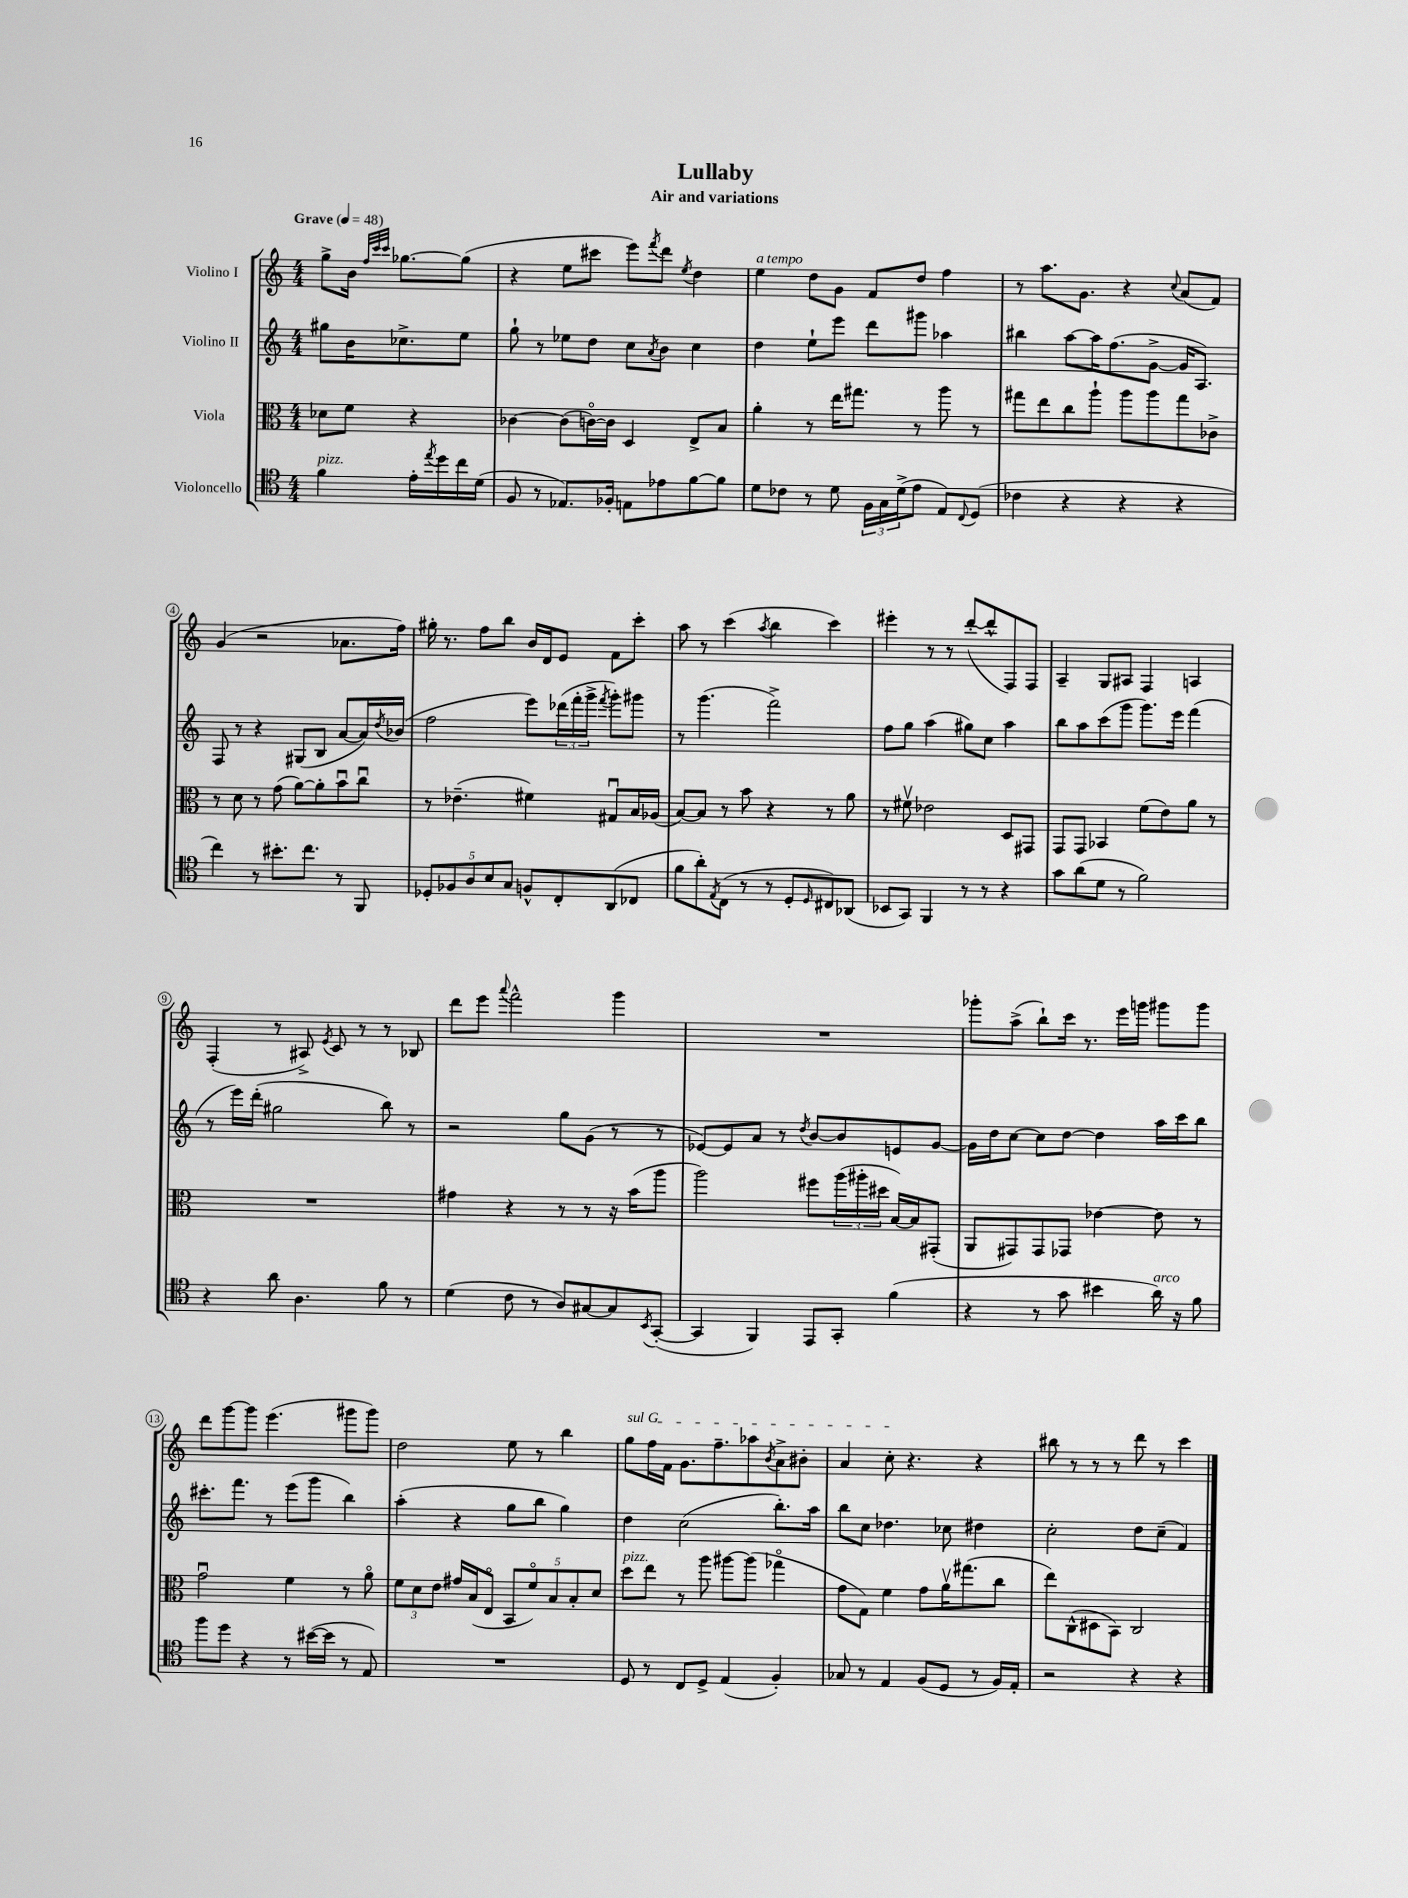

**kern	**kern	**kern	**kern
*part4	*part3	*part2	*part1
*staff4	*staff3	*staff2	*staff1
*I"Violoncello	*I"Viola	*I"Violino II	*I"Violino I
*clefC4	*clefC3	*clefG2	*clefG2
*k[]	*k[]	*k[]	*k[]
*M4/4	*M4/4	*M4/4	*M4/4
*MM48	*MM48	*MM48	*MM48
=	=	=	=
!	!	!	!LO:TX:a:B:t=Grave
!LO:TX:a:i:t=pizz.	!	!	!
4f\	8d-X\L	8gg#X\L	8gg^\L
.	8f\J	16b\K	16b\Jk
.	.	.	32qqff/LLL
.	.	.	32qqccc/
.	.	.	32qqccc/JJJ
.	.	8.cc-X^\	[8.gg-X\L
16e'\LL	4r	.	.
8qee/	.	.	.
16dd\	.	.	.
16cc\	.	8ee\J	(8gg-\J]
(16d\JJ	.	.	.
=1	=1	=1	=1
8F/	[4c-X\	8gg`\	4r
8r	.	8r	.
8.E-X/L)	(8c-\L]	8ee-X\L	8ee\L
.	[16cn\L)	8dd\J	8ccc#X\J
16F-X'/Jk	16c\JJ]	.	.
8En\L	4D/	8cc\L	8eee\L)
.	.	8qa/	8qfff/
8e-X\	.	8b\J	8ddd\J
.	.	.	8qee/
[8f\	8E^/L	4cc\	4dd\
8f\J]	8B/J	.	.
=2	=2	=2	=2
!	!	!	!LO:TX:a:i:t=a tempo
8d\L	4a'\	4dd\	4ee\
8c-X\J	.	.	.
8r	8r	8ee`\L	8dd\L
8d\	16ee\KL	8eee\J	8g\J
.	8.gg#X\J	.	.
24F\LL	.	8ddd\L	8f/L
24G\	.	.	.
(24d^\J	.	.	.
8e\J	8r	8ggg#X\J	8dd/J
8E/L)	8aa\	4aa-X\	4ff\
8qqC/	.	.	.
(8D/J	8r	.	.
=3	=3	=3	=3
4c-X\	8gg#X\L	4bb#X\	8r
.	8ee\	.	8.aa\L
4r	8cc\	[8aa\L	.
.	.	.	8.g\J
.	8aa`\J	16aa\K]	.
.	.	(8.ff\	.
4r	8aa\L	.	4r
.	8aa\	[8g^\J	.
.	.	.	8qqcc/
4r	8gg#\	16g/KL]	(8a/L
.	.	8.A/J)	.
.	8c-X^\J	.	8f/J)
!!LO:LB:g=z
=4	=4	=4	=4
4cc\)	8r	8F/	(4g/
.	8d\	8r	.
8r	8r	4r	2r
8.b#X'\L	(8g\	.	.
.	[8a\L)	(8G#X/L	.
8.cc\J	.	.	.
.	8a'\]	8B/J	.
8r	8bu\	[8a/L	8.a-X\L
8FF/	8ccu\J	16a/L])	.
.	.	8qdd/	.
.	.	(16b-X/JJ	16ff\Jk)
=5	=5	=5	=5
10D-X'/L	8r	2ff\	16gg#X'\
.	.	.	8.r
10F-X/	.	.	.
.	(4.e-X~\	.	.
10A/	.	.	.
.	.	.	8ff\L
10B/	.	.	.
.	.	.	8bb\J
10G/J	.	.	.
8Fn^^/L	4f#X\)	8eee\L)	16b/LL
.	.	.	16d/J
8C'/	.	(24ddd-X\L	8e/J
.	.	24fff'\	.
.	.	24ggg^\JJ	.
.	.	8qfff/	.
(8AA/	8G#Xu/L	8ggg'\L)	8f\L
8C-X/J	16B/L	8ggg#X\J	8ccc'\J
.	(16A-X/JJ	.	.
=6	=6	=6	=6
8f\L	[8B/L)	8r	8aa\
8a'\)	8B/J]	(4.ggg\	8r
8qE/	.	.	.
(8C\J	8r	.	(4ccc\
8r	8b\	.	.
.	.	.	8qaa/
8r	4r	2fff^\)	4bb\
8D'/L	.	.	.
16qqD/	.	.	.
8C#X/)	8r	.	4ccc\)
(8AA-X/J	8a\	.	.
=7	=7	=7	=7
8BB-X/L	8r	8ff\L	4eee#X'\
8GG/J)	8f#Xv\	8gg\J	.
4FF/	2e-X\	(4aa\	8r
.	.	.	8r
8r	.	8gg#X\L)	([8ddd'/L
8r	.	8cc\J	8ddd^^/]
4r	8D/L	4aa\	8F/)
.	8GG#X/J	.	8F/J
=8	=8	=8	=8
8g\L	8GG/L	8bb\L	4A~/
(8a\	8GG/J	8aa\	.
8d\J	4BB-X/	(8ccc\	8G/L
8r	.	8ggg\J	8A#X/J
2f\)	(8f\L	8.ggg\L)	4F/
.	8e\)	.	.
.	.	16eee\Jk	.
.	8a\J	(4fff\	4An/
.	8r	.	.
!!LO:LB:g=z
=9	=9	=9	=9
4r	1r	8r	(4F'/
.	.	16eee\LL)	.
.	.	(16ddd'\JJ	.
8a\	.	2gg#X\	8r
4.A\	.	.	8A#X^/)
.	.	.	8qe/
.	.	.	8c/
.	.	.	8r
8f\	.	8bb\)	8r
8r	.	8r	8B-X/
=10	=10	=10	=10
(4d\	4g#X\	2r	8ddd\L
.	.	.	8eee\J
.	.	.	8qqaaa/
8c\	4r	.	2fff^^\
8r	.	.	.
8A/L)	8r	8gg\L	.
[8G#X/	8r	(8g\J	.
8G#/]	16r	8r	4ggg\
.	(16b\KL	.	.
8qBB/	.	.	.
([8GG'/J	8aa\J	8r	.
=11	=11	=11	=11
4GG/]	2aa\)	[8e-X/L)	1r
.	.	8e-/]	.
4FF/)	.	8a/J	.
.	.	8r	.
.	.	8qdd/	.
8EE/L	8ff#X\L	[8b/L	.
8GG'/J	(24aa\L	8b/]	.
.	24aa#X'\	.	.
.	24dd#X\JJ	.	.
(4f\	[16B/LL)	8en/	.
.	16B/J]	.	.
.	(8GG#X'/J	[8g/J	.
=12	=12	=12	=12
4r	8AA/L	16g\LL]	8ggg-X'\L
.	.	16dd\J	.
.	8GG#X/)	[8cc\J	(8aa^\J
8r	8GG#/	8cc\L]	8bb`\L)
8g\	8GG-X/J	[8dd\J	16ccc\Jk
.	.	.	8.r
4b#X\	[4e-X\	4dd\]	.
.	.	.	16eee\LL
.	.	.	16gggn\JJ
!LO:TX:a:i:t=arco	!	!	!
16a\)	8e-\]	16aa\LL	8ggg#X\L
16r	.	16ccc\J	.
8f\	8r	8bb\J	8ggg#\J
!!LO:LB:g=z
=13	=13	=13	=13
8ff\L	2gu\	8.ccc#X'\L	8ddd\L
8dd\J	.	.	[8ggg\
.	.	8.fff\J	.
4r	.	.	8ggg\J]
.	.	8r	(4.eee\
8r	4f\	(8eee\L	.
([16b#X\LL	.	8ggg\J	.
16b#\JJ]	.	.	.
8r	8r	4bb\)	8ggg#X\L
8E/)	8a\	.	8ggg#\J)
=14	=14	=14	=14
1r	12f\L	(4aa'\	2dd\
.	12d\	.	.
.	12e\J	.	.
.	16g#X/LL	4r	.
.	(16B/J	.	.
.	8E/J	.	.
.	10BB/L	8gg\L	8ee\
.	10f/)	.	.
.	.	8bb\J	8r
.	10B/	.	.
.	.	4gg\)	4bb\
.	10B'/	.	.
.	10d/J	.	.
=15	=15	=15	=15
!	!	!	!LO:TX:a:i:t=sul G
!	!LO:TX:a:i:t=pizz.	!	!
8D/	8dd\L	4dd\	8gg\L
8r	8ee\J	.	16ff\L
.	.	.	16f\JJ
8C/L	8r	(2cc\	8.g\L
8D^/J	8aa\	.	.
.	.	.	8.ff~\
(4E/	[8aa#X\L	.	.
.	(8aa#\J]	.	8aa-X\
.	.	.	8qb/
4F'/)	4gg-X\	8.bb'\L)	8a^\
.	.	.	8b#X'\J
.	.	16aa\Jk	.
=16	=16	=16	=16
8G-X/	8g\L	8bb\L	4a/
8r	8G\J)	8cc\J	.
4E/	4f\	4.dd-X\	8cc'\
.	.	.	4.r
(8F/L	8g\L	.	.
8D/J	16av\K	8cc-X\	.
.	(8.gg#X\	.	.
8r	.	4dd#X\	4r
16F/LL)	8cc\J	.	.
16E'/JJ	.	.	.
=17	=17	=17	=17
2r	8ee\L)	2cc'\	8bb#X\
.	(8C^^\	.	8r
.	8D#X\	.	8r
.	8BB\J)	.	8r
4r	2C/	8dd\L	8ddd\
.	.	(8cc~\J	8r
4r	.	4f/)	4ccc\
==	==	==	==
*-	*-	*-	*-
